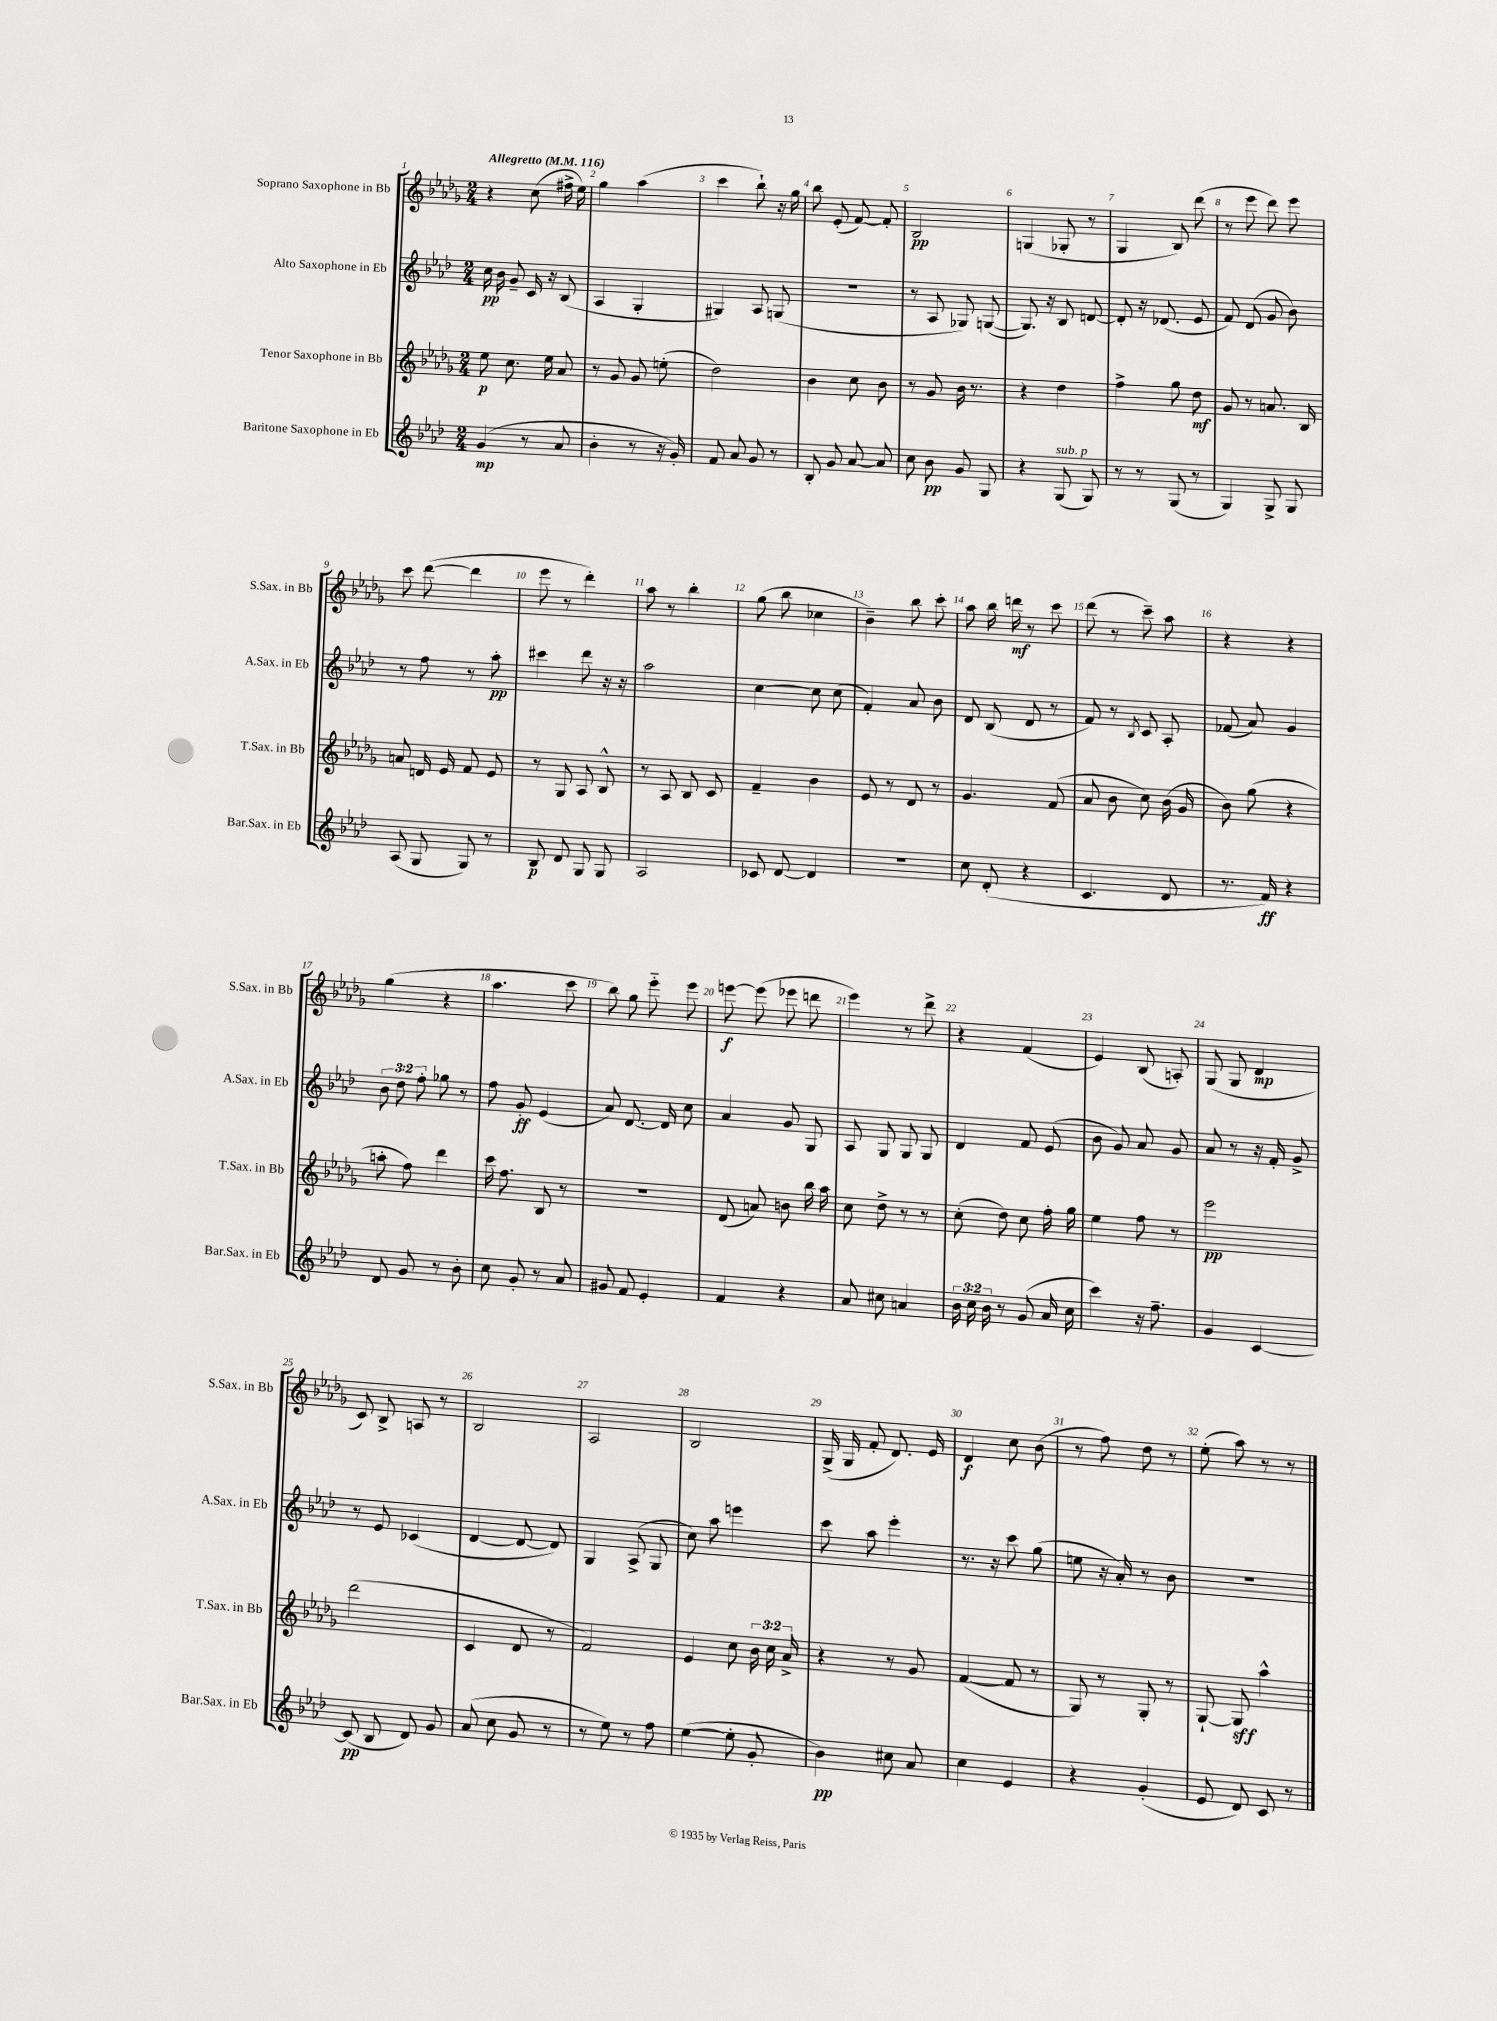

**kern	**kern	**kern	**kern
*staff4	*staff3	*staff2	*staff1
*clefG2	*clefG2	*clefG2	*clefG2
*k[b-e-a-d-]	*k[b-e-a-d-g-]	*k[b-e-a-d-]	*k[b-e-a-d-g-]
*M2/4	*M2/4	*M2/4	*M2/4
*MM116	*MM116	*MM116	*MM116
(4g	8ee-	16cc	4r
.	.	16b-	.
.	8.cc	8g~	.
8r	.	16c	(8cc
.	16ee-	16r	.
8a-	8a-	(8B-	16ff#^
.	.	.	16ee-)
=	=	=	=
4b-'	8r	4A-	4gg-
.	8g-	.	.
8r	8g-	4G'	(4aa-
16r	(8ee'	.	.
16g')	.	.	.
=	=	=	=
8f	2dd-)	4G#)	4ccc
8a-	.	.	.
8g	.	8A-	8bb-`)
8r	.	(8G	16r
.	.	.	16gg-
=	=	=	=
8B-'	4b-	2r	8bb-
8g	.	.	(8e-'
[8a-	8cc	.	[8f)
8a-]	8b-	.	8f']
=	=	=	=
8cc	8r	8r	2B-
8b-	8g-	8A-	.
8g	16b-	8G-)	.
.	8.r	.	.
8G	.	([8G	.
=	=	=	=
4r	4r	8.G])	(4G
.	.	16r	.
(8G	4dd-	8B-	8G-'
8G)	.	[8d	8r
=	=	=	=
8r	4ff^	8d']	4G-
8r	.	16r	.
.	.	(8.d-	.
(8G	8gg-	.	8B-)
8r	8dd-	8e-	(8ddd-
=	=	=	=
4G)	8g-	8f)	8r
.	8r	(8d-	8eee-
8G^	8.a	8g	8ddd-)
8G	.	8b-)	8eee-
.	16B-	.	.
=	=	=	=
(8A-	8a	8r	8ccc
8G	16d	8ff	([8ddd-
.	16e-	.	.
8G)	8f	8r	4ddd-]
8r	8e-	8aa-'	.
=	=	=	=
8B-	8r	4ccc#	8eee-
8d-	8G-	.	8r
8G	8A-	8ddd-	4ddd-')
8G	8B-^^	16r	.
.	.	16r	.
=	=	=	=
2A-	8r	2aa-	8aa-
.	8A-	.	8r
.	8B-	.	4bb-'
.	8c	.	.
=	=	=	=
8c-	4f~	[4cc	(8gg-
[8d-	.	.	8bb-
4d-]	4b-	8cc]	4cc-
.	.	(8cc	.
=	=	=	=
2r	8e-	4f')	4b-~)
.	8r	.	.
.	8d-	8a-	8bb-
.	8r	8b-	8ccc'
=	=	=	=
8cc	4.g-	8d-	8aa-
(8d-'	.	(8B-	16bb-
.	.	.	16ddd
4r	.	8d-	8r
.	(8f	8r	8ccc
=	=	=	=
4.c	8a-	8f)	(8ddd-
.	8b-	8r	8r
.	.	8qB-	.
.	8cc)	8c	8ccc~)
8d-	(16b-	8A-'	8aa-
.	16g-	.	.
=	=	=	=
8.r	8b-)	(8f-	4r
.	(8gg-	8a-)	.
16f)	.	.	.
4r	4r	4g	4r
=	=	=	=
8d-	8aa'	12b-	(4gg-
.	.	12dd-	.
8g	8ff)	.	.
.	.	12ff'	.
8r	4ddd-	8gg-	4r
8b-'	.	8r	.
=	=	=	=
8cc	16ccc	8ff	4.aa-
.	8.ff	.	.
8g'	.	8g'	.
8r	8B-	(4e-	.
8a-	8r	.	8ccc
=	=	=	=
8g#	2r	8a-)	8bb-)
8f	.	[8.d-	8gg-
4e-'	.	.	8eee-'~
.	.	16d-]	.
.	.	8cc	8eee-
=	=	=	=
4f	(8d-	4a-	[8eee
.	8a)	.	(8eee]
4r	8b	8g	8eee-
.	16bb-	8G	8ddd
.	16aa-	.	.
=	=	=	=
8a-	8cc	8A-	4eee-)
8cc#	8dd-^	8G	.
4a	8r	8G	8r
.	8r	8G	8ddd-^
=	=	=	=
24b-	(8cc'	4d-	4r
24cc	.	.	.
24b-	.	.	.
8r	8dd-)	.	.
(8g	8cc	8f	(4f
16a-	16ff'	(8e-	.
16cc	16gg-	.	.
=	=	=	=
4ccc)	4ee-	8b-	4e-)
.	.	8g)	.
16r	8ff	8a-	(8B-
8.ff~	.	.	.
.	8r	8g	8A')
=	=	=	=
4g	2eee-	8a-	(8G-
.	.	8r	8G-
[4c	.	16r	4d-
.	.	16f'	.
.	.	8g^	.
=	=	=	=
(8c]	(2ddd-	8r	8c)
8B-	.	8e-	8B-^
8d-)	.	(4c-	8A
8g	.	.	8r
=	=	=	=
(8a-	4c	[4d-	2B-
8cc	.	.	.
8g	8d-	8d-_	.
8r	8r	8d-])	.
=	=	=	=
8r	2f)	4G	2A-
8ee-)	.	.	.
8r	.	(8A-^	.
8ff	.	8G	.
=	=	=	=
([4ee-	4e-	8cc)	2B-
.	.	8aa-	.
8ee-']	8cc	4eee	.
8g'	24b-	.	.
.	24cc	.	.
.	24a-^	.	.
=	=	=	=
4b-)	4r	8ccc	(16G-^
.	.	.	16G-
.	.	8aa-	8f'
8cc#	8r	4eee-'	8.d-)
8a-	8g-	.	.
.	.	.	16e-
=	=	=	=
4cc	([4f	8.r	4d-
.	.	16r	.
4e-	8f]	8ccc	8cc
.	8r	(8gg	(8b-
=	=	=	=
4r	8G-)	8ee	8r
.	8r	16r	8ff)
.	.	16a-')	.
(4g'	8G-'	8r	8dd-
.	8r	8b-	8r
=	=	=	=
8e-	[8G-`	2r	(8ee-'
8d-)	8G-]	.	8aa-)
8c	4aa-^^	.	8r
8r	.	.	8r
==	==	==	==
*-	*-	*-	*-
